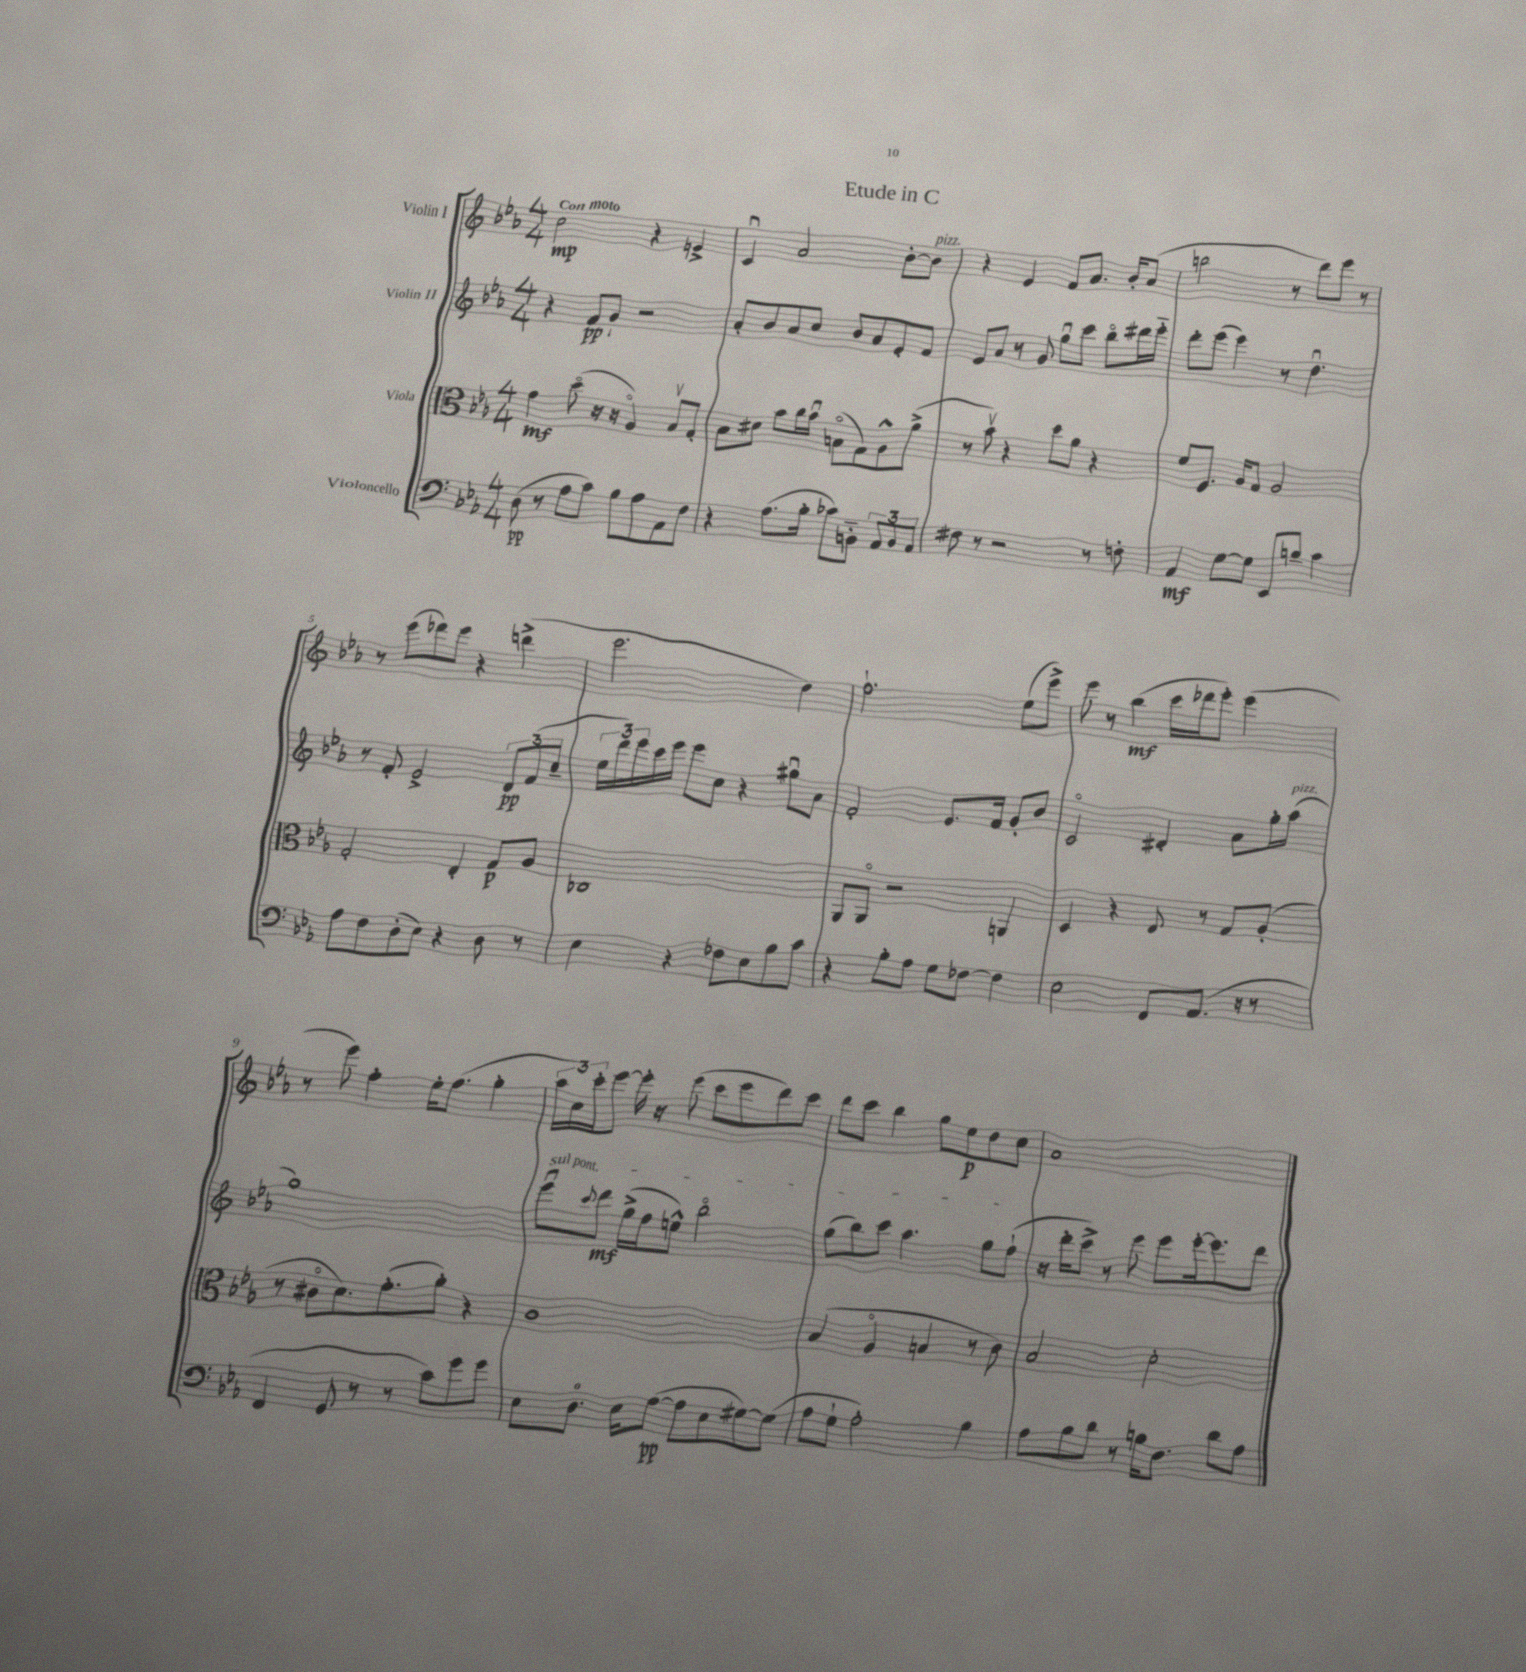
\header { title = "Etude in C" }
<<
\new StaffGroup <<
\new Staff = "s0" \with { instrumentName = "Violin I" } {
    \clef treble \key ees \major \numericTimeSignature \time 4/4 \tempo "Con moto"
    c''2\mp r4 e'4-> |
    c'4\downbow aes'2 bes'8~-. bes'8^\markup { \italic "pizz." } |
    r4 ees'4 f'8 aes'8. bes'16-. aes'8( |
    b''2 r8 d'''8) ees'''8 r8 |
    r8 ees'''8( des'''8) ees'''8 r4 d'''4->( |
    ees'''2. d''4) |
    f''2.-! ees''8( ees'''8->) |
    ees'''8 r8 bes''4\mf( c'''16 des'''16 ees'''8-.) ees'''4( |
    r8 ees'''8) f''4-. ees''16-. f''8.( g''4-. |
    \tuplet 3/2 { aes''16 c''16) c'''16-. } ees'''8~ ees'''16-. r16 ees'''8( c'''8 ees'''8 d'''8) c'''8 |
    d'''8 c'''8 bes''4 g''8 ees''8\p d''8 c''8 |
    aes'1 \bar "|." |
}
\new Staff = "s1" \with { instrumentName = "Violin II" } {
    \clef treble \key ees \major \numericTimeSignature \time 4/4
    r4 f'8\pp g'8-! r2 |
    aes'8-. bes'8 aes'8 c''8 bes'8 aes'8 ees'8-. f'8 |
    ees'8 aes'8 r8 g'8 g''8\downbow c'''8 bes''8\flageolet dis'''16 ees'''16-_ |
    d'''8-. ees'''8( ees'''4) r8 d''4.\downbow |
    r8 f'8-. ees'2-> \tuplet 3/2 { d'8\pp f'8( c''8-- } |
    \tuplet 3/2 { ees''16 d'''16) ees'''16 } c'''16 ees'''16 ees'''8 c''8 r4 gis''8\downbow aes'8 |
    f'2-. ees'8. f'16 g'8-. bes'8 |
    c'2\flageolet dis'4-. aes'8 g''16-. aes''16^\markup { \italic "pizz." }( |
    g''1) |
    \once \override TextSpanner.bound-details.left.text = \markup { \italic "sul pont." } ees'''8\downbow\startTextSpan \appoggiatura { c'''8 } d'''8\mf g''16->( f''16 e''8-^) bes''2\flageolet |
    g''8( bes''8) c'''8 aes''4. g''8 f''8-!\stopTextSpan( |
    r16 d'''16-. c'''8->) r8 ees'''8 ees'''8 ees'''16~-. ees'''8. d'''8 \bar "|." |
}
\new Staff = "s2" \with { instrumentName = "Viola" } {
    \clef alto \key ees \major \numericTimeSignature \time 4/4
    g'4\mf d''8\flageolet( r16 r16 aes4\flageolet) bes8\upbow g8-. |
    bes8 dis'8 bes'8 c''16 bes'16\downbow b8\flageolet( g8) aes8-^ aes'8->( |
    r8 bes'8\upbow) r4 d''8 aes'8 r4 |
    f'8 f8. aes16 g8 aes2 |
    g2-. ees4-. g8\p aes8 |
    ces1 |
    aes,8 aes,8\flageolet r2 a,4 |
    d4 r4 ees8 r8 g8 aes8-.( |
    r8 cis'8\flageolet d'8.) g'8.-.( aes'8-.) r4 |
    c'1 |
    bes4( aes4\flageolet b4 r8 c'8) |
    bes2 d'2-. \bar "|." |
}
\new Staff = "s3" \with { instrumentName = "Violoncello" } {
    \clef bass \key ees \major \numericTimeSignature \time 4/4
    d8\pp( r8 aes8 c'8) bes8 aes8 aes,8 f8 |
    r4 aes8.( bes16-. ces'8) b,8-_ \tuplet 3/2 { aes,8 b,8 aes,8 } |
    fis8 r8 r2 r8 f8-. |
    aes,4\mf g8~ g8 ees,8 b8-- c'4 |
    aes8 f8 d8-.( ees8) r4 d8 r8 |
    ees4 r4 fes8 ees8 bes8 c'8 |
    r4 bes8-. aes8 g8 fes8~ fes4 |
    ees2 f,8 aes,8.( r16 r8 |
    f,4 g,8 r8 r8 c'8) g'8 g'8 |
    ees8 d8.-0 ees16 aes8~\pp( aes8 ees8 gis8~) gis8( |
    aes8 g8-! aes2-.) bes4 |
    aes8 bes8 d'8 r8 b16 f8. d'8 aes8 \bar "|." |
}
>>
>>
